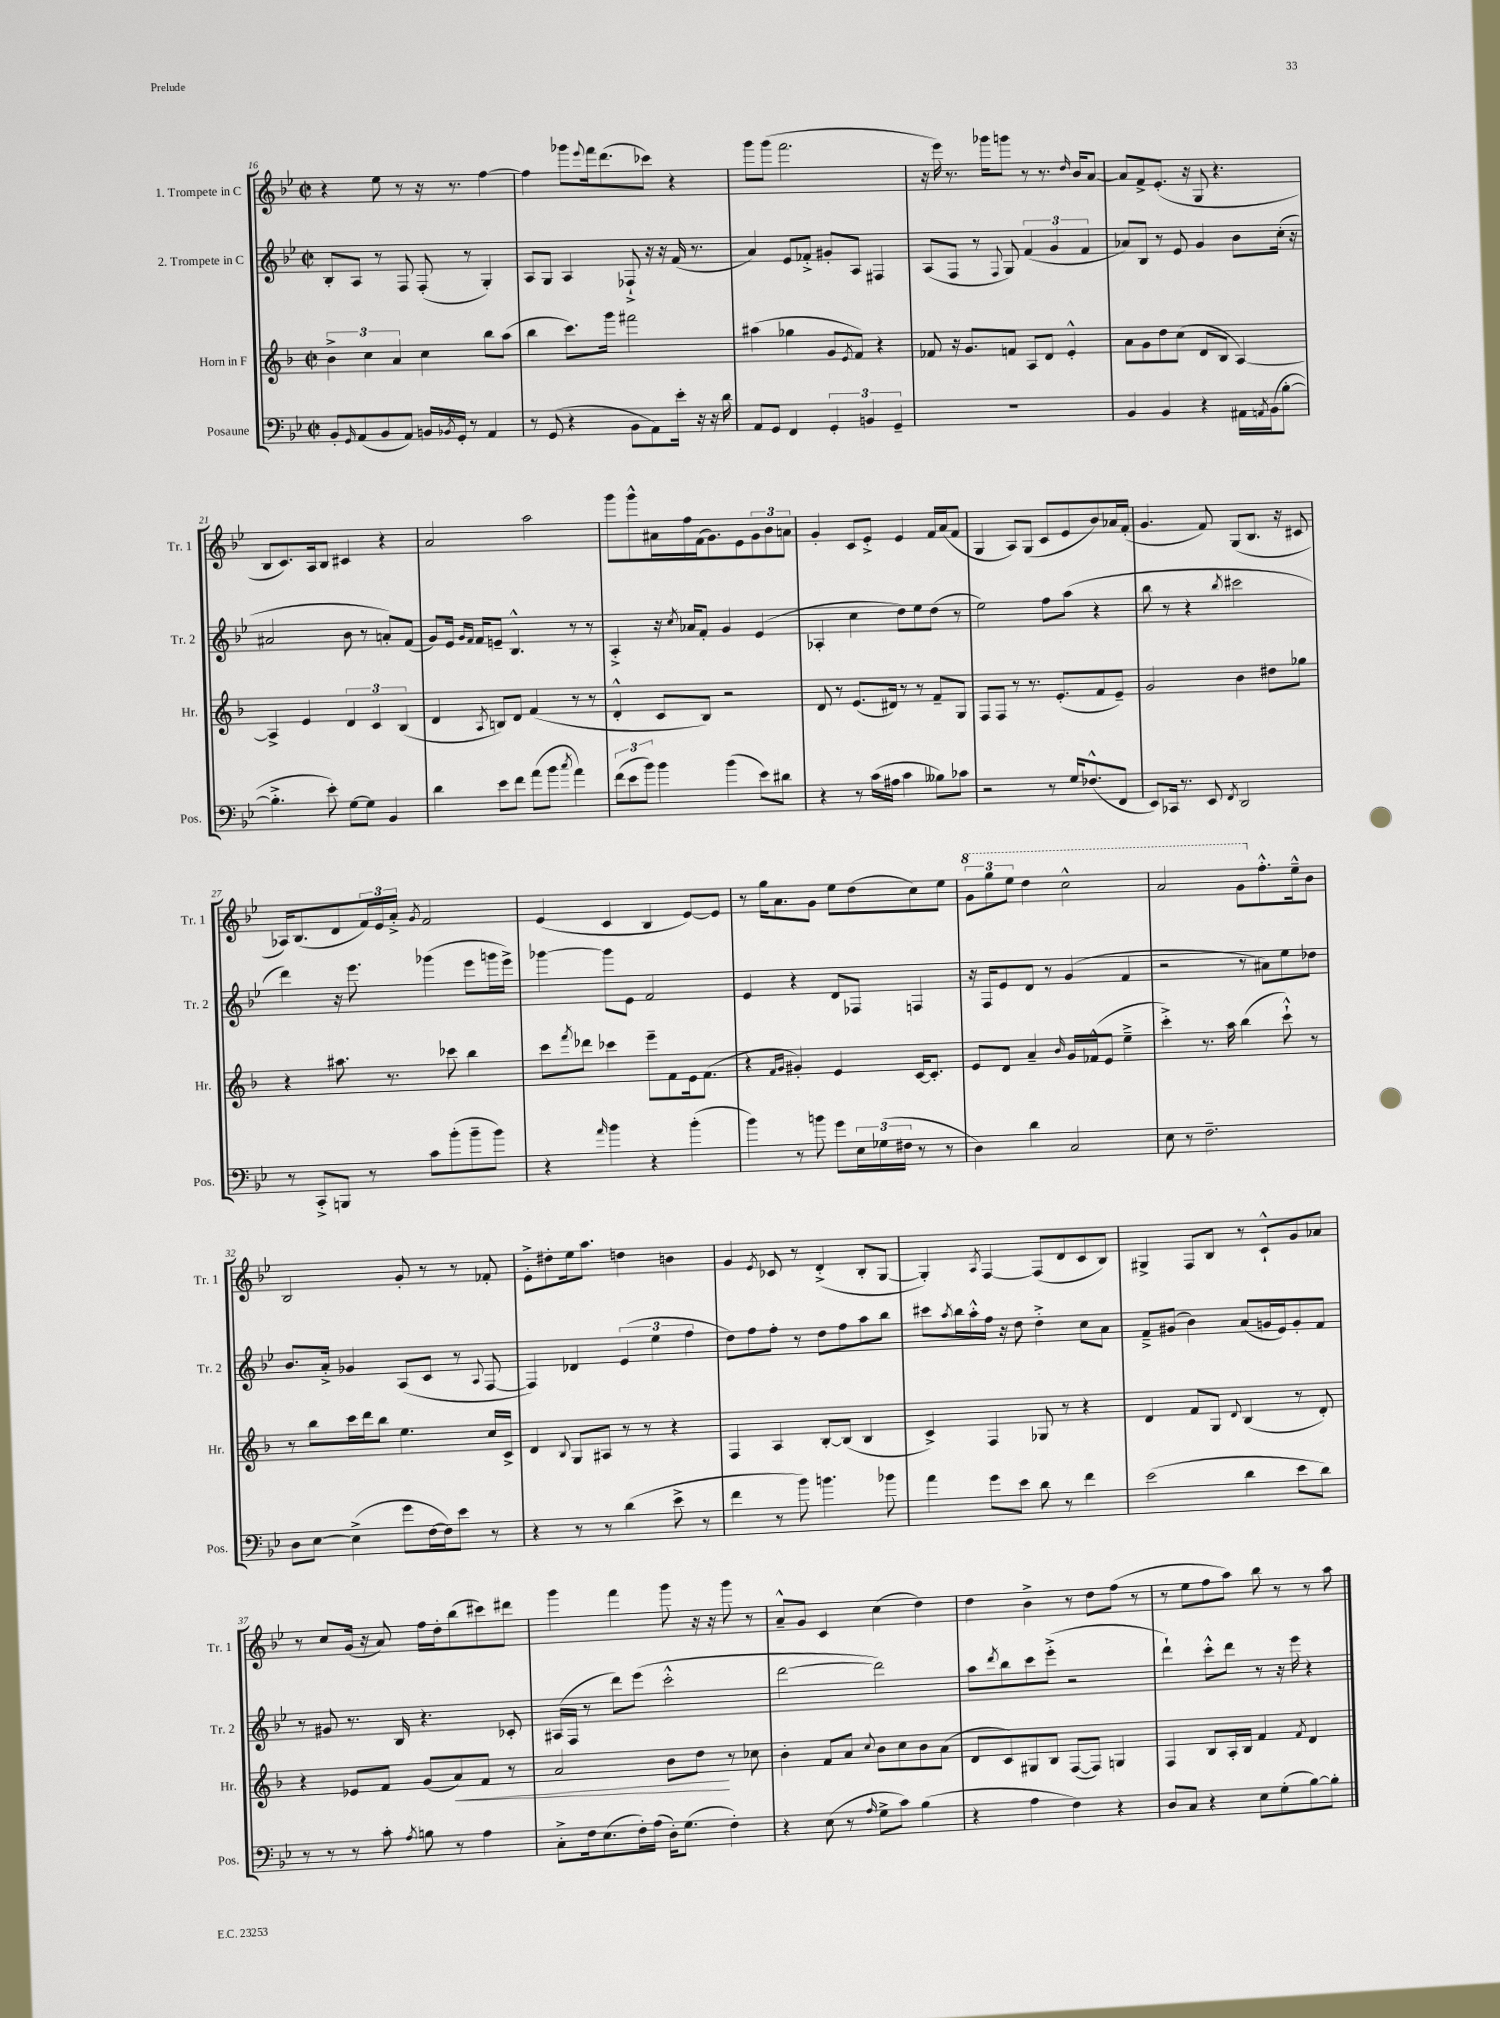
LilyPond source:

<<
\new StaffGroup <<
\new Staff = "s0" \with { instrumentName = "1. Trompete in C" shortInstrumentName = "Tr. 1" } {
    \clef treble \key bes \major \defaultTimeSignature \time 2/2
    r4 ees''8 r8 r16 r8. f''4~ |
    f''4 ges'''8 \appoggiatura { ees'''8 } f'''16 d'''8.( ces'''8) r4 |
    g'''8 g'''8( f'''2. |
    r16 ees'''16) r8. ges'''16 g'''8 r8 r8. \grace { d''16 } bes'16 a'8~ |
    a'8 f'8-> ees'8.-.( r16 g8 r4. |
    bes8 c'8.) a16 bes8 cis'4 r4 |
    a'2 a''2 |
    g'''8 g'''8-^ ais'16 f''16 f'16( g'8.) ees'8 \tuplet 3/2 { g'8 bes'8 a'8 } |
    g'4-. c'8 ees'8-.-> ees'4 f'16 a'16( f'8 |
    g4 a8) g8( c'8 ees'8 bes'8) aes'16 f'16-.( |
    g'4. f'8) g8( bes8. r16 cis'8 |
    aes16) bes8.( d'8 \tuplet 3/2 { f'16) ees'16 a'16-.-> } \acciaccatura { g'8 } f'2 |
    ees'4( c'4 bes4 ees'8~) ees'8 |
    r8 g''16 a'8. g'8 ees''8 d''8( c''8) ees''8 |
    \tuplet 3/2 { \ottava #1 g''8 g'''8 ees'''8 } d'''4 c'''2-^ |
    a''2 g''8 \ottava #0 f''8.-.-^ ees''16---^ bes'8 |
    bes2 g'8-. r8 r8 fes'8-. |
    ees'8-.-> dis''8-. ees''16 a''8. d''4 b'4 |
    g'4 \acciaccatura { ees'8 } ces'8 r8 d'4-.->( bes8-. g8~ |
    g4-.) \acciaccatura { a8 } f4~ f8( d'8 c'8 bes8) |
    gis4-> f8 bes8 r8 c'8-!-^ g'8 aes'8 |
    r8 c''8 g'16( r16 a'8) f''16 d''16-. bes''8( cis'''8) dis'''8 |
    g'''4 f'''4 g'''8 r16 r16 g'''8 r8 |
    a'8---^ g'8 c'4 c''4( d''4) |
    d''4 bes'4-> r8 d''8 f''8( r8 |
    r8 ees''8 f''8 a''8) bes''8 r8 r8 a''8 \bar "|." |
}
\new Staff = "s1" \with { instrumentName = "2. Trompete in C" shortInstrumentName = "Tr. 2" } {
    \clef treble \key bes \major \defaultTimeSignature \time 2/2
    bes8-. a8 r8 f8 f8-.( r8 g4-.) |
    a8 g8 a4 fes8-!-> r16 r16 f'16( r8. |
    a'4) ees'8 fes'8-.-> gis'8-. a8 fis4 |
    a8( f8 r8 \appoggiatura { f8 } g8) \tuplet 3/2 { f'4( g'4 f'4 } |
    aes'8) bes8 r8 ees'8 g'4 bes'8 c''16-.( r16 |
    ais'2 bes'8 r8 a'8-.) f'8( |
    g'8) ees'16 \grace { g'16 f'16 } f'16 e'8-- bes4.-^ r8 r8 |
    a4-.-> r16 \acciaccatura { c''8 } aes'16 f'8-. g'4 ees'4( |
    aes4-. c''4 d''8) ees''8 d''8( r8 |
    ees''2) f''8 a''8( r4 |
    bes''8 r8 r4 \acciaccatura { bes''8 } cis'''2 |
    d'''4) r16 ees'''8. ges'''4( ees'''8 g'''16 ees'''16->) |
    ges'''4~ ges'''8 ees'8 f'2 |
    ees'4 r4 d'8 fes8 f4 |
    r16 f16 ees'8 d'8 r8 g'4( f'4 |
    r2 r8 ais'8) ees''8 des''8 |
    bes'8. a'16-.-> ges'4 a8( c'8 r8 \appoggiatura { a8 } f8~ |
    f4) des'4 \tuplet 3/2 { ees'4( ees''4 f''4 } |
    d''8) f''8 f''8-. r8 d''8 f''8 a''8 bes''8 |
    cis'''8 \acciaccatura { a''8 } bes''16 a''16-.-^ f''16 r16 d''8 d''4-.-> c''8 a'8 |
    f'8---> gis'8( bes'4) a'8( g'16 ees'16) g'8-. f'8 |
    r8 gis'8 r8. bes16 r4. ces'8-. |
    ais16( f16 r8 d'''8) ees'''8( c'''2-.-^ |
    d'''2~ d'''2) |
    a''8 \acciaccatura { d'''8 } bes''8 c'''8 ees'''8-.->( r2 |
    d'''4-!) c'''8-.-^ d'''8 r8 r16 ees'''16 r4 \bar "|." |
}
\new Staff = "s2" \with { instrumentName = "Horn in F" shortInstrumentName = "Hr." } {
    \clef treble \key f \major \defaultTimeSignature \time 2/2
    \tuplet 3/2 { bes'4-> c''4 a'4 } c''4 bes''8 a''8( |
    bes''4 c'''8.) g'''16 fis'''2 |
    ais''4( ges''4 g'8 \acciaccatura { e'8 } f'8) r4 |
    fes'8 r16 g'8. f'8 a8 d'8 e'4-.-^ |
    a'8 g'8 d''8 c''8( d'8 bes8 a4~) |
    a4-> e'4 \tuplet 3/2 { d'4 c'4 bes4( } |
    d'4 \acciaccatura { a8 } b8) d'8 f'4( r8 r8 |
    d'4-.-^ c'8 bes8) r2 |
    d'8 r8 e'8.( dis'16) r8 r8 f'8-- g8 |
    f8 f8 r8 r8. e'8.-.( f'8 e'8--) |
    g'2 bes'4 dis''8 ges''8 |
    r4 ais''8. r8. ces'''8 bes''4 |
    c'''8 \acciaccatura { f'''8 } des'''8 ces'''4 e'''8-- f'8 e'16 f'8.( |
    r4 \grace { f'16 g'16 } gis'4-.) e'4 c'16~ c'8.-. |
    e'8 d'8 a'4-- \grace { bes'16 } g'16 fes'16-^( e'8 e''4---> |
    c'''4-.->) r8. a''16 bes''4( c'''8-!-^) r8 |
    r8 bes''8 c'''16 d'''16 bes''8 e''4. c''16 c'16-> |
    d'4 \appoggiatura { bes8 } g8 ais8 r8 r8 r4 |
    f4 a4 bes8~-. bes8( bes4 |
    c'4->) f4 ges8 r8 r4 |
    d'4 f'8 g8 \appoggiatura { d'8 } bes4( r8 d'8-.) |
    r4 ees'8 f'8 g'8( a'8\<) f'8 r8 |
    a'2 bes'8 d''8\! r8 ces''8 |
    bes'4-. f'8 a'8 \appoggiatura { c''8 } bes'8 c''8 bes'8 a'8( |
    d'8 c'8) gis8 bes8 f8~( f8) g4 |
    f4 bes8 a16-. bes16 f'4 \acciaccatura { f'8 } d'4 \bar "|." |
}
\new Staff = "s3" \with { instrumentName = "Posaune" shortInstrumentName = "Pos." } {
    \clef bass \key bes \major \defaultTimeSignature \time 2/2
    bes,8-. \grace { g,16 } a,8( bes,8 a,8) b,16 \acciaccatura { bes,8 } g,16-. r8 a,4 |
    r8 g,8( r4 bes,8 a,8) ees'16-. r16 r16 d'16 |
    a,8 g,8 f,4 \tuplet 3/2 { g,4-. b,4 g,4-- } |
    R1 |
    bes,4 bes,4 r4 ais,16 \acciaccatura { a,8 } bes,16( bes8~-. |
    bes4.-.-> ees'8-.) g8~ g8 bes,4 |
    d'4 ees'8 f'8 a'8( bes'8 \acciaccatura { c''8 } a'4) |
    \tuplet 3/2 { f'8( ees'8 bes'8) } bes'4 bes'4( ees'8) dis'8 |
    r4 r8 c'16( ais16 c'4 beses8) ces'8 |
    r2 r8 g16 fes8.-^( f,8 |
    ees,8) ces,16 r8. ees,8 \acciaccatura { f,8 } d,2 |
    r8 c,8-.-> b,,8 r8 c'8 bes'8-.( bes'8-- bes'8) |
    r4 \grace { a'16 } bes'4 r4 bes'4-.( |
    bes'4) r8 b'8 g'8 \tuplet 3/2 { ees16 ges16( fis16 } r8 r8 |
    d4) d'4 c2 |
    ees8 r8 f2.-- |
    d8 ees8~ ees4->( g'8 f16~ f16) ees'8 r8 |
    r4 r8 r8 d'4( ees'8-> r8 |
    f'4 r8 bes'8) b'4. bes'8 |
    a'4 g'8 ees'8 d'8 r8 f'4 |
    ees'2( d'4 ees'8 d'8) |
    r8 r8 r8 c'8-. \acciaccatura { a8 } b8 r8 a4 |
    c8-.-> f16 ees8.( f16-.) a16( d16-.) g8.( f4-.) |
    r4 ees8( r8 \grace { a16 } g8-> c'8) bes4( |
    r4 a4 f4) r4 |
    d8 c8 r4 ees8 g8-.( bes8~) bes8-. \bar "|." |
}
>>
>>
\layout { \context { \Score currentBarNumber = #16 } }
